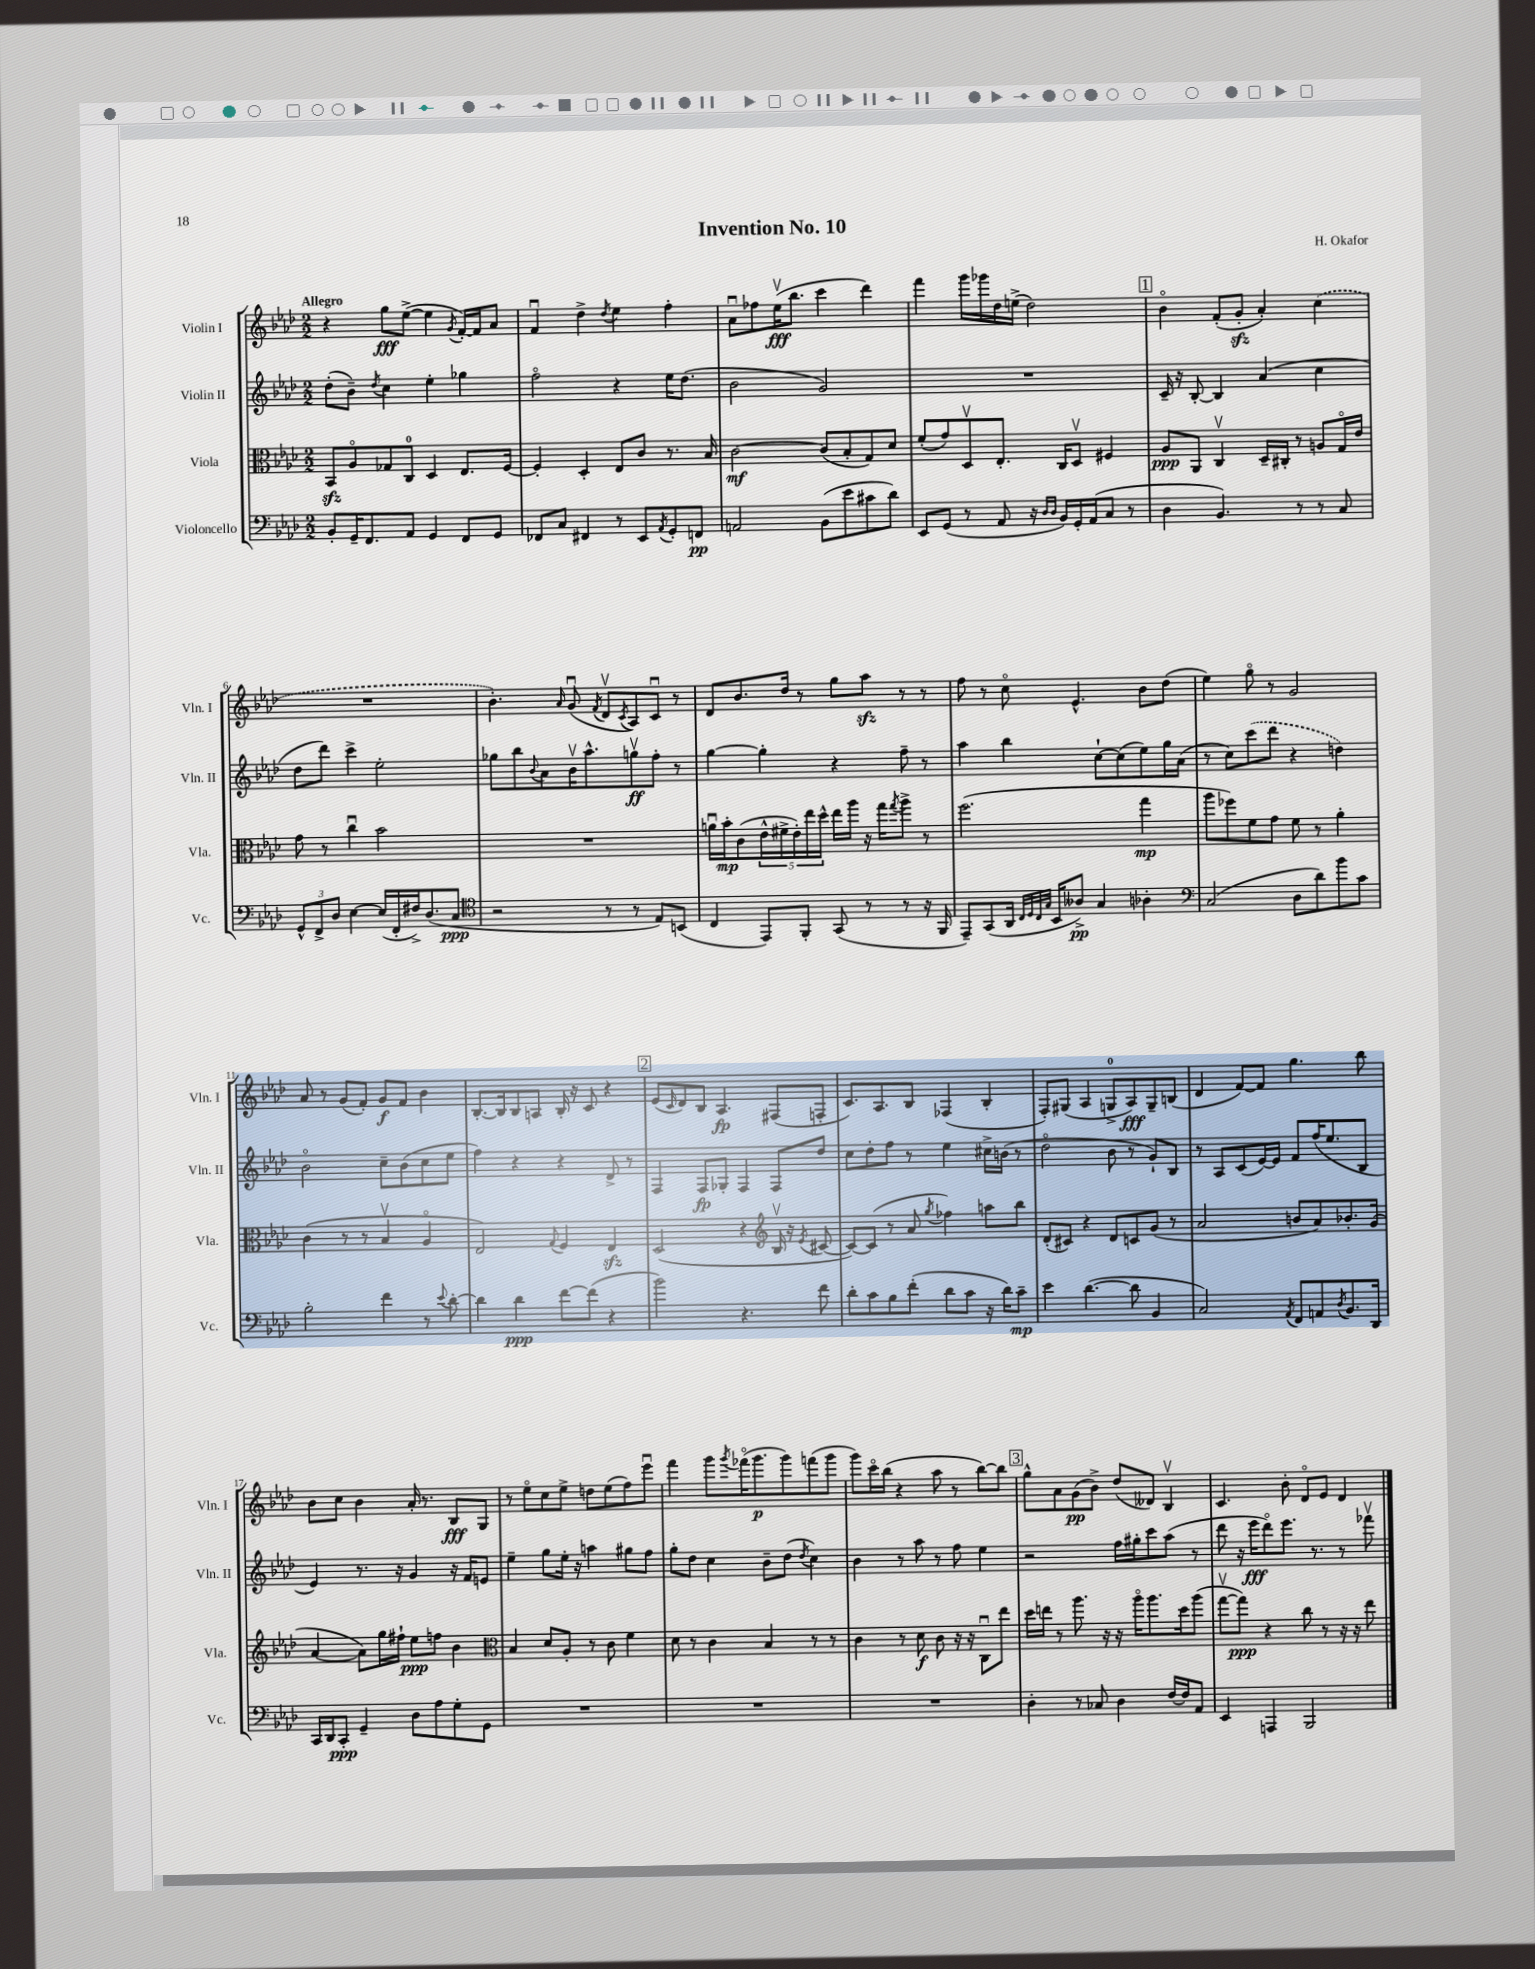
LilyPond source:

\header { title = "Invention No. 10" composer = "H. Okafor" }
<<
\new StaffGroup <<
\new Staff = "s0" \with { instrumentName = "Violin I" shortInstrumentName = "Vln. I" } {
    \clef treble \key aes \major \numericTimeSignature \time 2/2 \tempo "Allegro"
    r4 g''8\fff ees''8~->( ees''4 \acciaccatura { g'8 } f'16~-.) f'16 aes'8 |
    f'4\downbow des''4-> \acciaccatura { des''8 } ees''4 f''4-. |
    aes'8\downbow fes''8 ees''16\upbow\fff( bes''8. c'''4 des'''4) |
    f'''4 g'''16 ges'''16 des''16 e''16->( des''2) |
    \mark \markup { \box "1" } bes'4\flageolet f'8-.( g'8-.\sfz aes'4-.) \once \slurDashed c''4( |
    R1 |
    bes'4.-.) \grace { aes'16 } g'8\downbow( \acciaccatura { f'8 } des'8\upbow \acciaccatura { c'8 } aes8) c'8\downbow r8 |
    des'8 bes'8. des''16 r8 g''8 aes''8\sfz r8 r8 |
    f''8 r8 c''8\flageolet ees'4.-^ bes'8 des''8( |
    ees''4) g''8\flageolet r8 g'2 |
    aes'8 r8 g'8( f'8-.) g'8\f f'8 bes'4 |
    bes8.~-. bes16 bes8 a8 bes16-. r16 c'8 r4 |
    \mark \markup { \box "2" } ees'8( \grace { c'16 } des'8) bes8 aes4.\fp fis8( f8-. |
    c'8.) aes8. bes8 fes4( bes4-. |
    f8-.) gis8( aes4 g8-0-> aes8\fff) g8-- b8( |
    des'4 f'8~) f'8 g''4. bes''8 |
    bes'8 c''8 bes'4 aes'16-. r8. bes8\fff g8 |
    r8 ees''8\flageolet c''8 ees''8-> d''8 ees''8( f''8) ees'''8\downbow |
    f'''4 g'''8 \acciaccatura { g'''8 } fes'''16\flageolet( g'''8.\p g'''8) f'''8( g'''8 |
    g'''8) c'''16\flageolet bes''16( r4 aes''8 r8 bes''8~) bes''8 |
    \mark \markup { \box "3" } g''8-^ aes'8 g'8\pp( bes'8->) des''8( deses'8) bes4\upbow |
    c'4. bes'8-. des'8\flageolet ees'8 des'4 \bar "|." |
}
\new Staff = "s1" \with { instrumentName = "Violin II" shortInstrumentName = "Vln. II" } {
    \clef treble \key aes \major \numericTimeSignature \time 2/2
    des''8-.( bes'8--) \acciaccatura { des''8 } c''4 ees''4-. ges''4 |
    f''2\flageolet r4 ees''16 des''8.( |
    bes'2 g'2) |
    R1 |
    \mark \markup { \box "1" } c'16-- r16 bes8~-. bes4 aes'4( c''4 |
    des''8 des'''8) c'''4-> ees''2-. |
    ges''8 bes''8 \appoggiatura { bes'8 } aes'8 bes'16\upbow aes''8.-^ g''8\upbow\ff f''8-. r8 |
    g''4~ g''4-. r4 f''8-- r8 |
    aes''4 bes''4 c''8~-! c''8( ees''8) g''16 aes'16( |
    r8 c''8) \once \slurDashed c'''8( des'''8 r4 d''4) |
    bes'2\flageolet c''8-- bes'8( c''8 ees''8 |
    f''4) r4 r4 des'8-> r8 |
    \mark \markup { \box "2" } f4 f8\fp ges8-. f4 f8 des''8 |
    c''8 des''8-. f''8 r8 ees''4 cis''16-> b'16( r8 |
    des''2\flageolet bes'8 r8 g'8-!) bes8 |
    r8 aes8 c'8( ees'16~) ees'16 f'8 f''16( ees''8. bes8 |
    ees'4) r8. r16 g'4 r16 f'16 e'8 |
    ees''4-- g''8 ees''16-. r16 a''4 gis''8 f''8 |
    g''8-. des''8 c''4 bes'8-- des''8( \acciaccatura { des''8 } c''4) |
    bes'4 r8 aes''8 r8 f''8 ees''4 |
    \mark \markup { \box "3" } r2 f''16 gis''16-. c'''8 aes''8( r8 |
    des'''8 r16 ees'''16\fff des'''8\flageolet) ees'''8. r8. r8 fes'''8\upbow \bar "|." |
}
\new Staff = "s2" \with { instrumentName = "Viola" shortInstrumentName = "Vla." } {
    \clef alto \key aes \major \numericTimeSignature \time 2/2
    bes,8\sfz aes8\flageolet ges8 c8-0 des4 ees8. f16~ |
    f4-. des4-. ees8 c'8 r8. bes16 |
    c'2~\mf c'8( bes8-. g8) des'8 |
    f'8-.( g'8) des8\upbow ees8.-. c16 des8\upbow fis4 |
    \mark \markup { \box "1" } aes8\ppp aes,8 c4\upbow des16-- cis16-. r8 a8 g16\flageolet ees'16 |
    g'8 r8 c''4\downbow bes'2 |
    R1 |
    a'16\downbow bes'16-.\mp c'8( \tuplet 5/4 { ees'16-^ fis'16-> ees'16-.) ees''16 des''16-^ } ees''16 aes''16 r16 g''16 \acciaccatura { g''8 } aes''8-> r8 |
    f''2.( g''4\mp |
    aes''8 fes''8) f'8 g'8 f'8 r8 aes'4-. |
    c'4( r8 r8 bes4\upbow aes4\flageolet |
    ees2) \appoggiatura { g8 } f4 ees4\sfz |
    \mark \markup { \box "2" } des2( r4 \clef treble bes16\upbow r16 \acciaccatura { ees'8 } cis'8~ |
    cis'8~) cis'8( r8 aes'8 \acciaccatura { g''8 } fes''4) a''8 bes''8 |
    des'8-.( cis'8) r4 des'8 c'8 g'8( r8 |
    aes'2 b'8 aes'8) bes'8.-. g'16( |
    aes'4~ aes'8) g''16 fis''16-! ees''8\ppp f''8 bes'4 |
    \clef alto bes4 des'8 aes8-. r8 c'8 f'4 |
    des'8 r8 c'4 bes4 r8 r8 |
    c'4 r8 des'8\f c'8 r16 r16 c8\downbow ees''8 |
    \mark \markup { \box "3" } des''16 e''16 r8 aes''8. r16 r16 aes''16\flageolet aes''8. des''16 aes''8( |
    g''8~\upbow g''8\ppp) r4 c''8 r8 r16 r16 ees''8 \bar "|." |
}
\new Staff = "s3" \with { instrumentName = "Violoncello" shortInstrumentName = "Vc." } {
    \clef bass \key aes \major \numericTimeSignature \time 2/2
    bes,8-. g,16-- f,8. aes,8 g,4 f,8 g,8 |
    fes,8 c8 fis,4 r8 ees,8 \acciaccatura { aes,8 } g,8-. f,8\pp |
    a,2 bes,8( ees'8 cis'8 des'8) |
    ees,8 g,8( r8 aes,8 r16 \grace { des16 des16 } bes,16) g,16-. aes,16( c8 r8 |
    \mark \markup { \box "1" } des4 bes,4.) r8 r8 c8 |
    \tuplet 3/2 { g,8-^ f,8-> des8 } ees4~ ees16( f,16-. fis16->) des8.( c8\ppp |
    \clef tenor r2 r8 r8 ees8) b,8( |
    c4 ees,8) f,8-. g,8( r8 r8 r16 f,16 |
    ees,8--) g,8( aes,16 \grace { c32 des32 c32 g32 } bes,16 aeses8->\pp) g4 aes4-. |
    \clef bass c2( des8 des'8) bes'8 c'8 |
    bes2-. f'4 r8 \appoggiatura { ees'8 } des'8~-. |
    des'4 des'4\ppp f'8~ f'8( r4 |
    \mark \markup { \box "2" } bes'2) r4. f'8 |
    des'8-. c'8 bes8 f'8-.( des'8 c'8 r16 des'16) c'8--\mp |
    ees'4 des'4.~( des'8 bes,4 |
    c2) \acciaccatura { aes,8 } f,8 a,8 \acciaccatura { des8 } bes,8. des,16 |
    c,16 des,16 c,8-.\ppp g,4-- des8 aes8 g8-. g,8 |
    R1 |
    R1 |
    R1 |
    \mark \markup { \box "3" } des4-. r8 ces8 des4 f16~ f16 aes,8 |
    ees,4 a,,4 bes,,2 \bar "|." |
}
>>
>>
